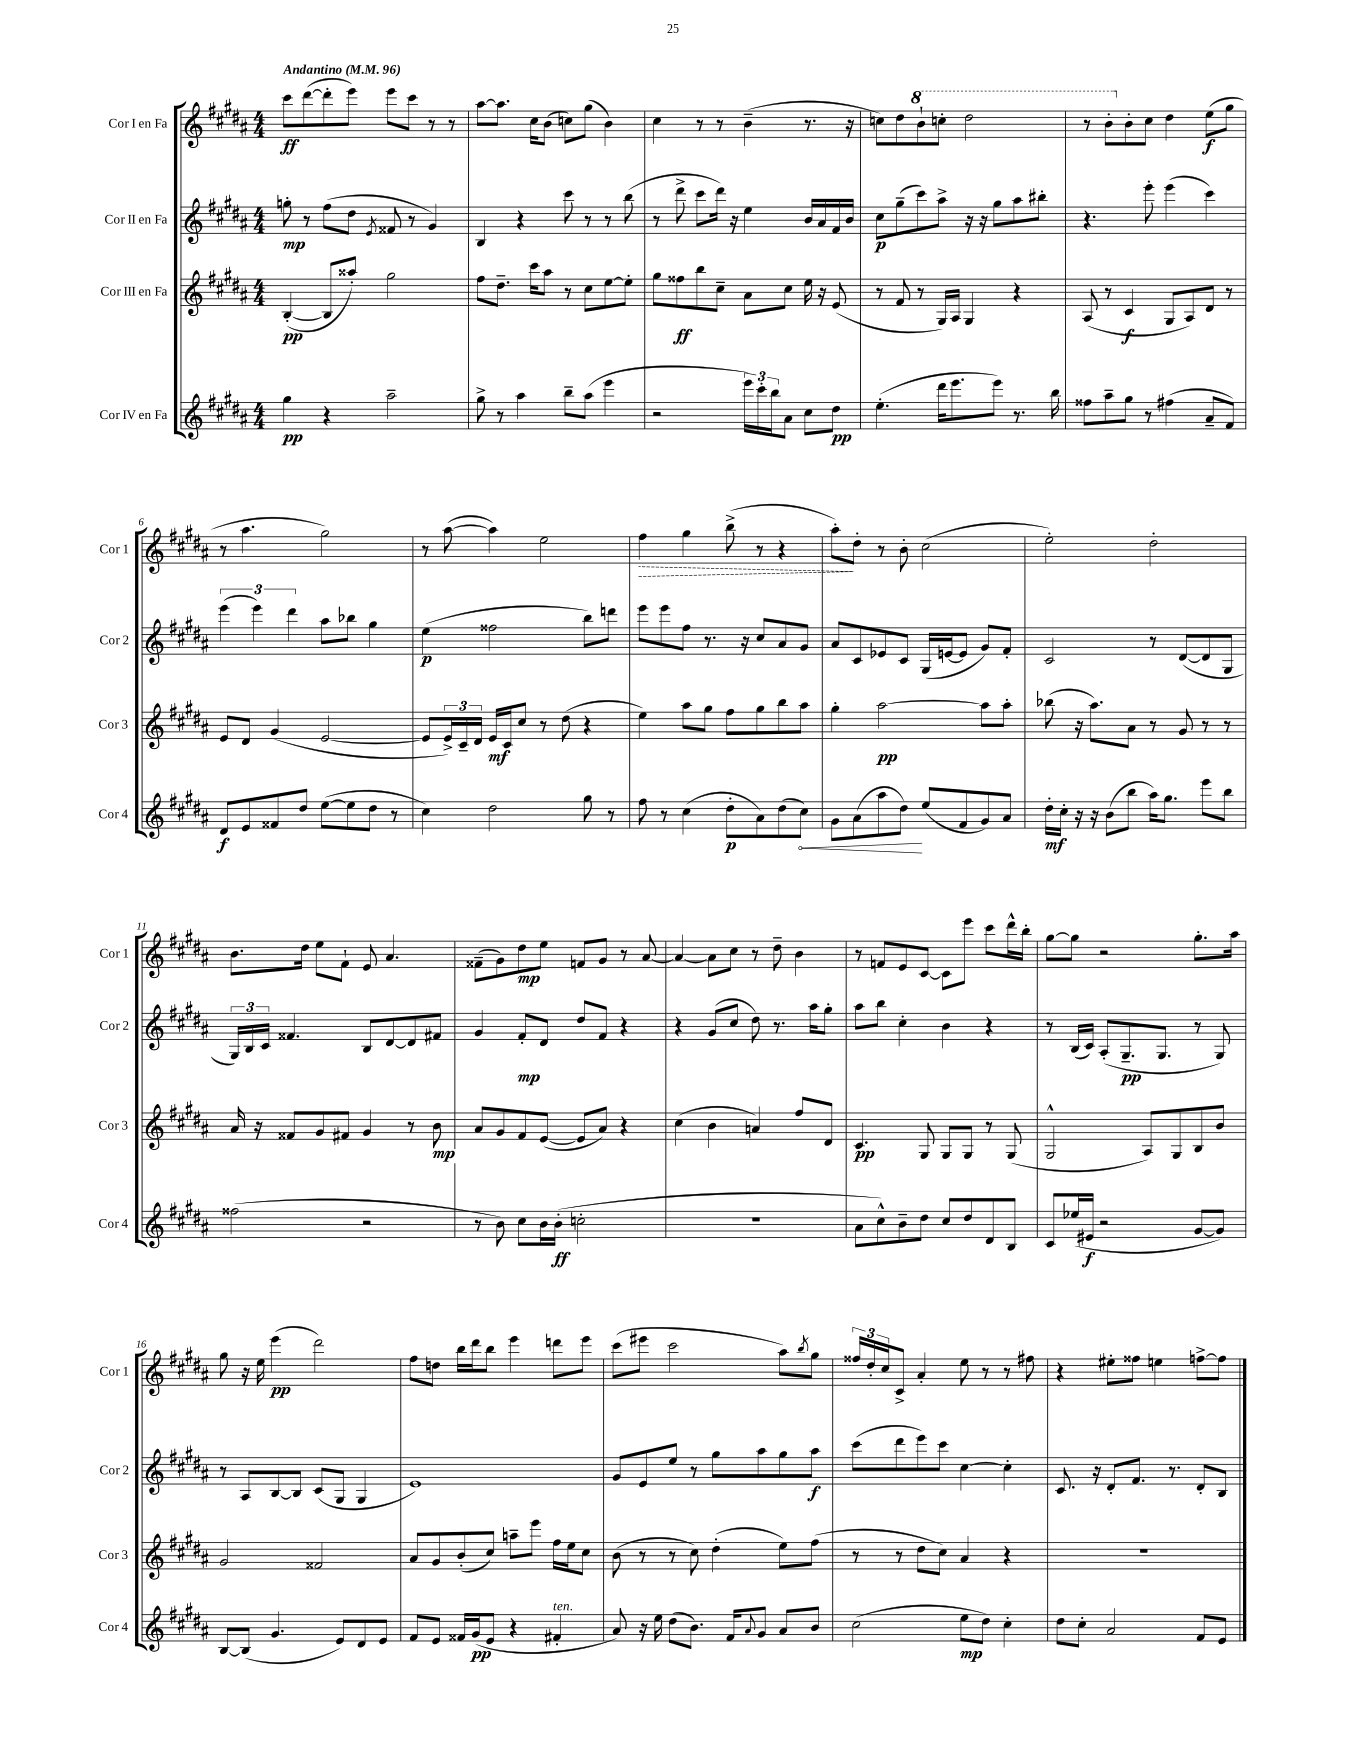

**kern	**dynam	**kern	**dynam	**kern	**dynam	**kern	**dynam
*part4	*part4	*part3	*part3	*part2	*part2	*part1	*part1
*staff4	*staff4	*staff3	*staff3	*staff2	*staff2	*staff1	*staff1
*I"Cor IV en Fa	*	*I"Cor III en Fa	*	*I"Cor II en Fa	*	*I"Cor I en Fa	*
*I'Cor 4	*	*I'Cor 3	*	*I'Cor 2	*	*I'Cor 1	*
*clefG2	*	*clefG2	*	*clefG2	*	*clefG2	*
*k[f#c#g#d#a#]	*	*k[f#c#g#d#a#]	*	*k[f#c#g#d#a#]	*	*k[f#c#g#d#a#]	*
*M4/4	*	*M4/4	*	*M4/4	*	*M4/4	*
*MM96	*	*MM96	*	*MM96	*	*MM96	*
=1	=1	=1	=1	=1	=1	=1	=1
!	!	!	!	!	!	!LO:TX:a:B:t=Andantino	!
4gg#\	pp	([4B'/	pp	8ggn'\	mp	8ccc#\L	ff
.	.	.	.	8r	.	([8ddd#\	.
4r	.	8B/L]	.	(8ff#\L	.	8ddd#'\]	.
.	.	8aa##X'/J)	.	8dd#\J	.	8eee\J)	.
.	.	.	.	8qe/	.	.	.
2aa#~\	.	2gg#\	.	8f##X/	.	8eee\L	.
.	.	.	.	8r	.	8ccc#\J	.
.	.	.	.	4g#/)	.	8r	.
.	.	.	.	.	.	8r	.
=2	=2	=2	=2	=2	=2	=2	=2
8gg#^\	.	8ff#\L	.	4B/	.	[8aa#\L	.
8r	.	8.dd#~\J	.	.	.	8.aa#\J]	.
4aa#\	.	.	.	4r	.	.	.
.	.	16ccc#\KL	.	.	.	16cc#\KL	.
.	.	8aa#\J	.	.	.	(8b\J	.
8bb~\L	.	8r	.	8ccc#\	.	8ccn\L)	.
(8aa#\J	.	8cc#\L	.	8r	.	(8gg#\J	.
4eee\	.	[8ee\	.	8r	.	4b\)	.
.	.	8ee'\J]	.	(8bb\	.	.	.
=3	=3	=3	=3	=3	=3	=3	=3
2r	.	8gg#\L	.	8r	.	4cc#\	.
.	.	8ff##X\	ff	8ddd#^\	.	.	.
.	.	8bb\	.	8ccc#\L	.	8r	.
.	.	8cc#~\J	.	16ddd#\Jk)	.	8r	.
.	.	.	.	16r	.	.	.
24eee\LL)	.	8a#\L	.	4ee\	.	(4b~\	.
24ccc#'\	.	.	.	.	.	.	.
24bb\J	.	.	.	.	.	.	.
8a#\J	.	8cc#\J	.	.	.	.	.
8cc#\L	.	16ee\	.	16b/LL	.	8.r	.
.	.	16r	.	16a#/	.	.	.
8dd#\J	pp	(8e/	.	16f#/	.	.	.
.	.	.	.	16b/JJ	.	16r	.
=4	=4	=4	=4	=4	=4	=4	=4
(4.ee'\	.	8r	.	8cc#\L	p	8ccn\L)	.
.	.	8f#/	.	(8gg#~\	.	8dd#\	.
*	*	*	*	*	*	*8va	*
.	.	8r	.	8ccc#\)	.	8bb`\	.
16ddd#\KL	.	16G#/LL)	.	8aa#^\J	.	8cccn'\J	.
8.eee\	.	16A#/JJ	.	.	.	.	.
.	.	4G#/	.	16r	.	2ddd#\	.
.	.	.	.	16r	.	.	.
8eee\J)	.	.	.	8gg#\L	.	.	.
8.r	.	4r	.	8aa#\	.	.	.
.	.	.	.	8bb#X'\J	.	.	.
16bb\	.	.	.	.	.	.	.
=5	=5	=5	=5	=5	=5	=5	=5
8ff##X\L	.	(8A#/	.	4.r	.	8r	.
8aa#~\	.	8r	.	.	.	8bb'\L	.
*	*	*	*	*	*	*X8va	*
8gg#\J	.	4c#/	f	.	.	8b'\	.
8r	.	.	.	8eee'\	.	8cc#\J	.
(4ff#X\	.	8G#/L	.	(4eee\	.	4dd#\	.
.	.	8A#/)	.	.	.	.	.
8a#~/L	.	8d#/J	.	4ccc#\)	.	(8ee\L	f
8f#/J)	.	8r	.	.	.	8gg#\J	.
!!LO:LB:g=z
=6	=6	=6	=6	=6	=6	=6	=6
8d#/L	f	8e/L	.	(6eee\	.	8r	.
8e/	.	8d#/J	.	.	.	4.aa#\	.
.	.	.	.	6eee\)	.	.	.
8f##X/	.	(4g#/	.	.	.	.	.
.	.	.	.	6ddd#\	.	.	.
8dd#/J	.	.	.	.	.	.	.
([8ee\L	.	[2e/	.	8aa#\L	.	2gg#\)	.
8ee\]	.	.	.	8bb-X\J	.	.	.
8dd#\J	.	.	.	4gg#\	.	.	.
8r	.	.	.	.	.	.	.
=7	=7	=7	=7	=7	=7	=7	=7
4cc#\)	.	8e/L]	.	(4ee\	p	8r	.
.	.	24e^/L)	.	.	.	([8aa#\	.
.	.	24c#~/	.	.	.	.	.
.	.	24d#/JJ	.	.	.	.	.
2dd#\	.	16e/LL	mf	2ff##X\	.	4aa#\])	.
.	.	16c#/J	.	.	.	.	.
.	.	8cc#/J	.	.	.	.	.
.	.	8r	.	.	.	2ee\	.
.	.	(8dd#\	.	.	.	.	.
8gg#\	.	4r	.	8bb\L)	.	.	.
8r	.	.	.	8dddn\J	.	.	.
=8	=8	=8	=8	=8	=8	=8	=8
!	!	!	!	!	!	!	!LO:HP:b
8ff#\	.	4ee\)	.	8eee\L	.	4ff#\	>
8r	.	.	.	8eee\	.	.	.
(4cc#\	.	8aa#\L	.	8ff#\J	.	4gg#\	.
.	.	8gg#\J	.	8.r	.	.	.
8dd#'\L	p	8ff#\L	.	.	.	(8bb^\	.
.	.	.	.	16r	.	.	.
8a#\)	.	8gg#\	.	8cc#/L	.	8r	.
(8dd#\	.	8bb\	.	8a#/	.	4r	.
!	!LO:HP:b	!	!	!	!	!	!
8cc#\J)	<	8aa#\J	.	8g#/J	.	.	.
=9	=9	=9	=9	=9	=9	=9	=9
8g#\L	.	4gg#'\	.	8a#/L	.	8aa#'\L)	.
(8a#\	.	.	.	8c#/	.	8dd#'\J	]
8aa#\	.	[2aa#\	pp	8e-X/	.	8r	.
8dd#\J)	.	.	.	8c#/J	.	8b'\	.
(8ee/L	[	.	.	(16G#/LL	.	(2cc#\	.
.	.	.	.	[16en/J	.	.	.
8f#/	.	.	.	8e/J]	.	.	.
8g#/)	.	8aa#\L]	.	8g#/L)	.	.	.
8a#/J	.	8aa#'\J	.	8f#'/J	.	.	.
=10	=10	=10	=10	=10	=10	=10	=10
16dd#'\LL	mf	(8bb-X\	.	2c#/	.	2ee'\)	.
16cc#'\JJ	.	.	.	.	.	.	.
16r	.	16r	.	.	.	.	.
16r	.	8.aa#\L)	.	.	.	.	.
(8b\L	.	.	.	.	.	.	.
8bb\J	.	8a#\J	.	.	.	.	.
16aa#\KL)	.	8r	.	8r	.	2dd#'\	.
8.gg#\J	.	.	.	.	.	.	.
.	.	8g#/	.	([8d#/L	.	.	.
8eee\L	.	8r	.	8d#/]	.	.	.
8bb\J	.	8r	.	8G#/J	.	.	.
!!LO:LB:g=z
=11	=11	=11	=11	=11	=11	=11	=11
(2ff##X\	.	16a#/	.	24G#/LL)	.	8.b\L	.
.	.	.	.	24B/	.	.	.
.	.	16r	.	.	.	.	.
.	.	.	.	24c#/JJ	.	.	.
.	.	8f##X/L	.	4.f##X/	.	.	.
.	.	.	.	.	.	16dd#\Jk	.
.	.	8g#/	.	.	.	8ee\L	.
.	.	8f#X/J	.	.	.	8f#`\J	.
2r	.	4g#/	.	8B/L	.	8e/	.
.	.	.	.	[8d#/	.	4.a#/	.
.	.	8r	.	8d#/]	.	.	.
.	.	8b\	mp	8f#X/J	.	.	.
=12	=12	=12	=12	=12	=12	=12	=12
8r	.	8a#/L	.	4g#/	.	(8f##X~\L	.
8b\)	.	8g#/	.	.	.	8g#\)	.
8cc#\L	.	8f#/	.	8f#'/L	mp	8dd#\	mp
16b\L	.	([8e/J	.	8d#/J	.	8ee\J	.
(16b'\JJ	ff	.	.	.	.	.	.
2ccn'\	.	8e/L]	.	8dd#/L	.	8fn/L	.
.	.	8a#/J)	.	8f#/J	.	8g#/J	.
.	.	4r	.	4r	.	8r	.
.	.	.	.	.	.	[8a#/	.
=13	=13	=13	=13	=13	=13	=13	=13
1r	.	(4cc#\	.	4r	.	4a#/_	.
.	.	4b\	.	(8g#/L	.	8a#\L]	.
.	.	.	.	8cc#/J	.	8cc#\J	.
.	.	4an/)	.	8dd#\)	.	8r	.
.	.	.	.	8.r	.	8dd#~\	.
.	.	8ff#/L	.	.	.	4b\	.
.	.	.	.	16aa#\KL	.	.	.
.	.	8d#/J	.	8gg#'\J	.	.	.
=14	=14	=14	=14	=14	=14	=14	=14
8a#\L	.	4.c#/	pp	8aa#\L	.	8r	.
8cc#^^\)	.	.	.	8bb\J	.	8fn/L	.
8b~\	.	.	.	4cc#'\	.	8e/	.
8dd#\J	.	8G#/	.	.	.	[8c#/J	.
8cc#/L	.	8G#/L	.	4b\	.	8c#\L]	.
8dd#/	.	8G#/J	.	.	.	8eee\J	.
8d#/	.	8r	.	4r	.	8ccc#\L	.
8B/J	.	(8G#/	.	.	.	16ddd#^^\L	.
.	.	.	.	.	.	16bb'\JJ	.
=15	=15	=15	=15	=15	=15	=15	=15
8c#/L	.	2G#^^/	.	8r	.	[8gg#\L	.
(16ee-X/L	.	.	.	(16B/LL	.	8gg#\J]	.
16e#X/JJ	f	.	.	16c#/JJ)	.	.	.
2r	.	.	.	(8A#'/L	.	2r	.
.	.	.	.	8.G#~/	pp	.	.
.	.	8A#/L)	.	.	.	.	.
.	.	.	.	8.G#/J	.	.	.
.	.	8G#/	.	.	.	.	.
[8g#/L	.	8B/	.	8r	.	8.gg#'\L	.
8g#/J])	.	8b/J	.	8G#/)	.	.	.
.	.	.	.	.	.	16aa#\Jk	.
!!LO:LB:g=z
=16	=16	=16	=16	=16	=16	=16	=16
[8B/L	.	2g#/	.	8r	.	8gg#\	.
(8B/J]	.	.	.	8A#/L	.	16r	.
.	.	.	.	.	.	16ee\	.
4.g#/	.	.	.	[8B/	.	(4eee\	pp
.	.	.	.	8B/J]	.	.	.
.	.	2f##X/	.	(8c#/L	.	2ddd#\)	.
8e/L)	.	.	.	8G#/J	.	.	.
8d#/	.	.	.	4G#/	.	.	.
8e/J	.	.	.	.	.	.	.
=17	=17	=17	=17	=17	=17	=17	=17
8f#/L	.	8a#/L	.	1e)	.	8ff#\L	.
8e/J	.	8g#/	.	.	.	8ddn\J	.
16f##X/LL	.	(8b'/	.	.	.	16bb\LL	.
(16g#/J	pp	.	.	.	.	16ddd#\J	.
8e/J	.	8cc#/J)	.	.	.	8bb\J	.
4r	.	8aan~\L	.	.	.	4eee\	.
.	.	8eee\J	.	.	.	.	.
!LO:TX:a:i:t=ten.	!	!	!	!	!	!	!
4f#X'/	.	16ff#\LL	.	.	.	8dddn\L	.
.	.	16ee\J	.	.	.	.	.
.	.	8cc#\J	.	.	.	8eee\J	.
=18	=18	=18	=18	=18	=18	=18	=18
8a#/)	.	(8b\	.	8g#/L	.	(8ccc#\L	.
16r	.	8r	.	8e/	.	8eee#X\J	.
16ee\	.	.	.	.	.	.	.
(8dd#\L	.	8r	.	8ee/J	.	2ccc#\	.
8.b\J)	.	8cc#\)	.	8r	.	.	.
.	.	(4dd#'\	.	8gg#\L	.	.	.
16f#/KL	.	.	.	.	.	.	.
8qqa#/	.	.	.	.	.	.	.
8g#/J	.	.	.	8aa#\	.	.	.
8a#/L	.	8ee\L)	.	8gg#\	.	8aa#\L)	.
.	.	.	.	.	.	8qbb/	.
8b/J	.	(8ff#\J	.	8aa#\J	f	8gg#\J	.
=19	=19	=19	=19	=19	=19	=19	=19
(2cc#\	.	8r	.	(8ccc#\L	.	24ff##X/LL	.
.	.	.	.	.	.	24dd#'/	.
.	.	.	.	.	.	24cc#/J	.
.	.	8r	.	8ddd#\	.	8c#^/J	.
.	.	8dd#\L	.	8eee\)	.	4a#'/	.
.	.	8cc#\J)	.	8ccc#\J	.	.	.
8ee\L	mp	4a#/	.	[4cc#\	.	8ee\	.
8dd#\J)	.	.	.	.	.	8r	.
4cc#'\	.	4r	.	4cc#'\]	.	8r	.
.	.	.	.	.	.	8ff#X\	.
=20	=20	=20	=20	=20	=20	=20	=20
8dd#\L	.	1r	.	8.c#/	.	4r	.
8cc#'\J	.	.	.	.	.	.	.
.	.	.	.	16r	.	.	.
2a#/	.	.	.	8d#'/L	.	8ee#X'\L	.
.	.	.	.	8.f#/J	.	8ff##X\J	.
.	.	.	.	.	.	4een\	.
.	.	.	.	8.r	.	.	.
8f#/L	.	.	.	8d#'/L	.	[8ffn^\L	.
8e/J	.	.	.	8B/J	.	8ff\J]	.
==	==	==	==	==	==	==	==
*-	*-	*-	*-	*-	*-	*-	*-
